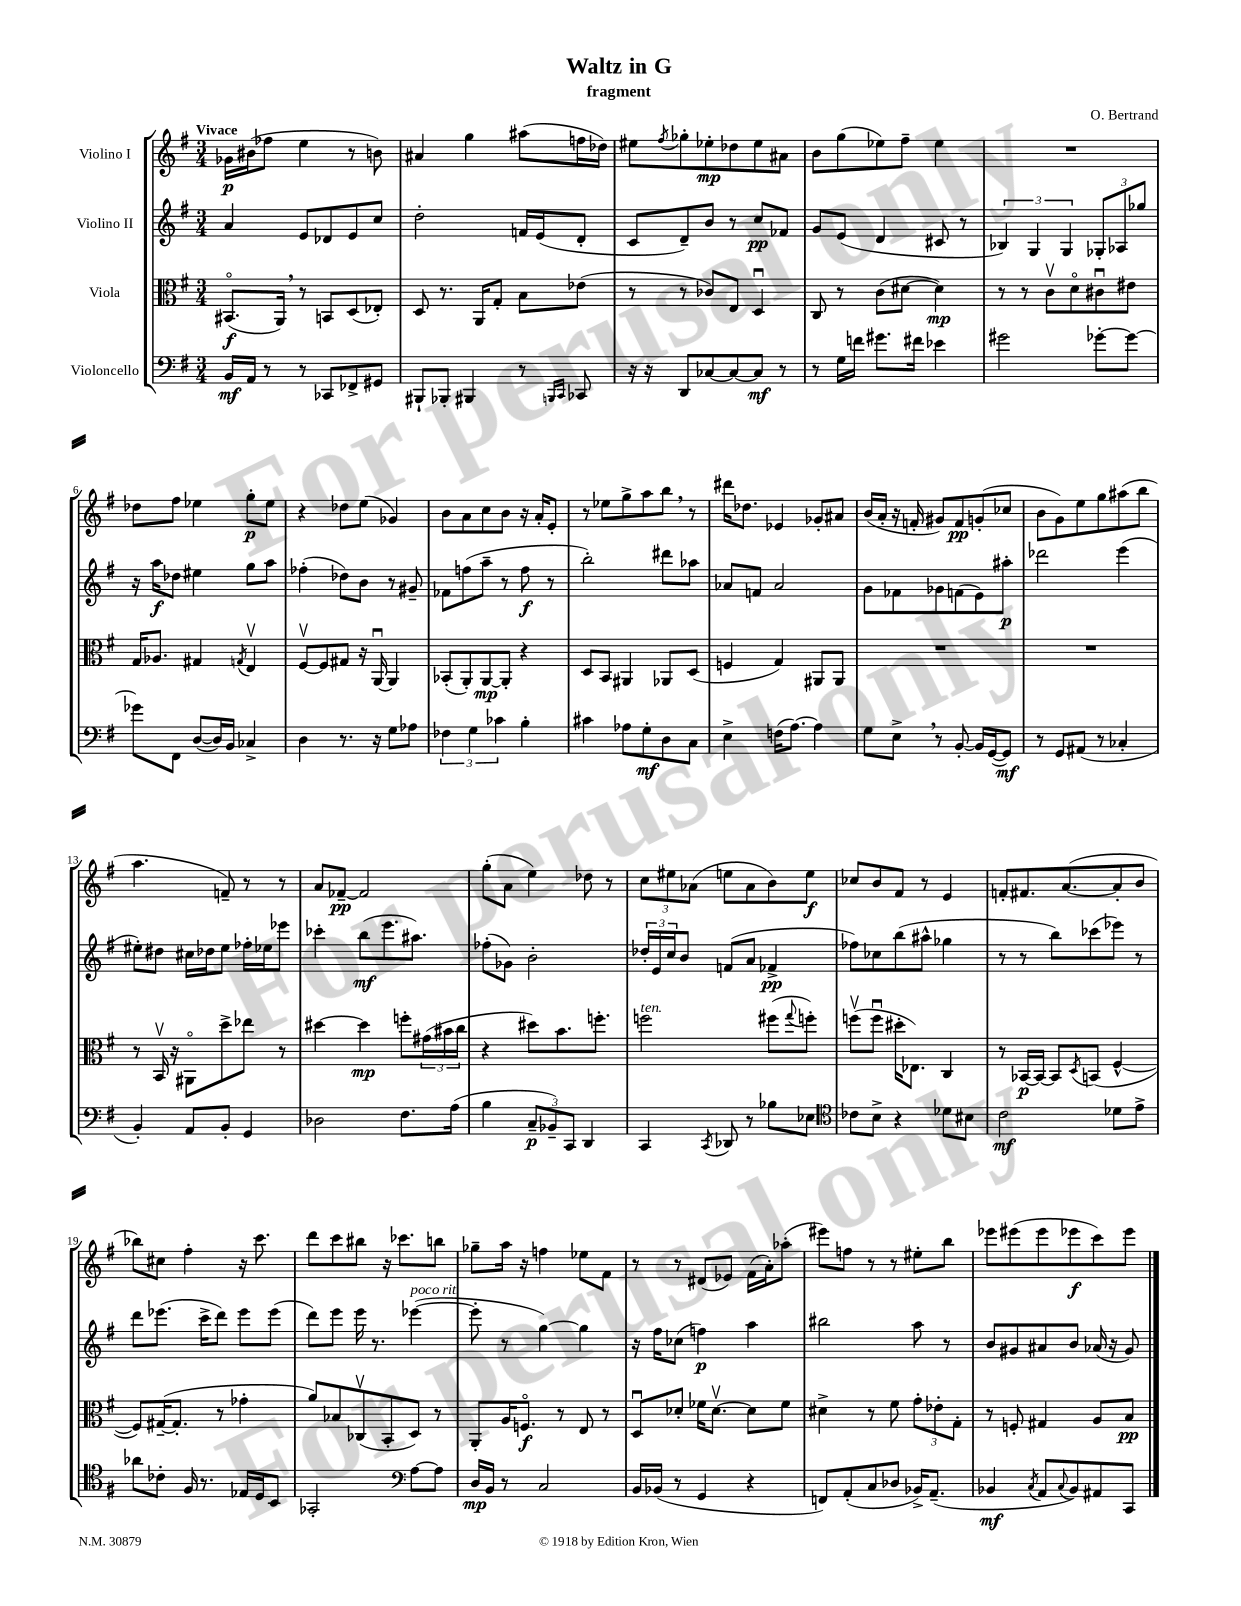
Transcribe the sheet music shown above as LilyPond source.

\header { title = "Waltz in G" composer = "O. Bertrand" subtitle = "fragment" }
<<
\new StaffGroup <<
\new Staff = "s0" \with { instrumentName = "Violino I" } {
    \clef treble \key g \major \numericTimeSignature \time 3/4 \tempo "Vivace"
    ges'16\p bis'16( fes''8 e''4 r8 b'8) |
    ais'4 g''4 ais''8( f''16 des''16) |
    eis''8 \acciaccatura { fis''8 } ges''8-. ees''8-.\mp des''8 ees''8 ais'8 |
    b'8 g''8( ees''8) fis''8-- ees''4 |
    R2. |
    des''8 fis''8 ees''4 g''8-.\p ees''8 |
    r4 des''8 e''8( ges'4) |
    b'8 a'8 c''8 b'8 r16 a'16-. e'8-. |
    r8 ees''8 g''8-> a''8 b''8 \breathe r8 |
    dis'''16 des''8. ees'4 ges'8-. ais'8 |
    b'16( a'16-. r16 f'16-. gis'8) f'8\pp g'8-.( ces''8 |
    b'8 g'8) e''8 g''8 ais''8( b''8 |
    a''4. f'8--) r8 r8 |
    a'8 fes'8~--\pp fes'2 |
    g''8-.( a'8 e''4) des''8 r8 |
    \tuplet 3/2 { c''8 eis''8 aes'8( } e''8 aes'8 b'8) e''8\f |
    ces''8 b'8 fis'8 r8 e'4 |
    f'8-. fis'8. a'8.~( a'8-. b'8 |
    bes''8) cis''8 fis''4-. r16 c'''8. |
    d'''8 c'''8 bis''8 r16 ces'''8. b''8 |
    ges''8-- a''16 r16 f''4 ees''8 fis'8 |
    r8 r8 dis'8( ees'8) fis'16( a'16-.) aes''8-.( |
    eis'''8) f''8 r8 r8 eis''8-. b''8 |
    ees'''8 eis'''8( eis'''8 ees'''8\f c'''8) ees'''8 \bar "|." |
}
\new Staff = "s1" \with { instrumentName = "Violino II" } {
    \clef treble \key g \major \numericTimeSignature \time 3/4
    a'4 e'8 des'8 e'8 c''8 |
    d''2-. f'16 e'16( d'8-. |
    c'8 d'8--) b'8 r8 c''8\pp fes'8 |
    g'8 e'8( d'4 cis'8 r8 |
    \tuplet 3/2 { bes4) g4 g4 } \tuplet 3/2 { ges8-. aes8 ges''8 } |
    r16 a''16\f des''8 eis''4 g''8 a''8 |
    fes''4-.( des''8) b'8 r8 gis'8-- |
    fes'8 f''8( a''8-- r8 f''8\f r8 |
    b''2-.) dis'''8 aes''8 |
    aes'8 f'8 aes'2 |
    g'8 fes'8 ges'8 f'8( e'8) ais''8-.\p |
    des'''2 e'''4( |
    eis''8-.) dis''8 cis''16 des''16 eis''8 fes''16-. ees''16 ees'''8 |
    ces'''4-. b''8\mf( e'''8. ais''8.) |
    fes''8-.( ges'8) b'2-. |
    \tuplet 3/2 { des''16-. e'16 c''16 } b'8 f'8( a'8 fes'4->\pp |
    fes''8) ces''8 b''8( ais''8-^ ges''4 |
    r8 r8 b''8) ces'''8( ees'''8) r8 |
    d'''8 ees'''8.( c'''16-> d'''8) ees'''8 ees'''8( |
    d'''8) e'''8 e'''16 r8. ees'''4~^\markup { \italic "poco rit." }( |
    ees'''8-. r8 g''4~) g''4 |
    r16 fis''16 ces''8( f''4\p) a''4 |
    bis''2 a''8 r8 |
    b'8 gis'8 ais'8 b'8 aes'16( r16 gis'8) \bar "|." |
}
\new Staff = "s2" \with { instrumentName = "Viola" } {
    \clef alto \key g \major \numericTimeSignature \time 3/4
    bis,8.\flageolet\f( a,16) \breathe r8 b,8 d8( ees8-.) |
    d8 r8. a,16 g8-. b8 ees'8( |
    r8 r8 ces'8) e8 d4\downbow |
    c8 r8 c'8( dis'8~ dis'4\mp) |
    r8 r8 c'8\upbow d'8\flageolet cis'8\downbow eis'8 |
    g16 aes8. gis4 \acciaccatura { g8 } e4\upbow |
    fis8~\upbow fis8 gis8 r16 a,16~\downbow a,4 |
    bes,8-.( a,8-.) a,8~\mp a,8-. r4 |
    d8 b,8 ais,4 aes,8 d8( |
    f4 g4) ais,8 ais,8 |
    R2. |
    R2. |
    r8 b,16\upbow r16 ais,8\flageolet d''8-> ees''8 r8 |
    dis''4~ dis''4\mp f''8-. \tuplet 3/2 { gis'16( bis'16 c''16 } |
    r4 dis''8) b'8. f''8.-. |
    f''2^\markup { \italic "ten." } fis''8( \appoggiatura { g''8 } f''8-.) |
    f''8\upbow( f''8\downbow dis''16-. ees8.) c4 |
    r8 bes,16~\p bes,16~ bes,8 \acciaccatura { d8 } b,8( fis4~-^ |
    fis8) gis16~--( gis8.-. r8 ges'4-. |
    a'8) bes8 ces8\upbow( b,8-. d8) r8 |
    a,8-. a16 f8.\flageolet\f r8 e8 r8 |
    d8\downbow des'8-. fes'16 des'8.~\upbow des'8 fes'8 |
    dis'4-> r8 fis'8 \tuplet 3/2 { g'8-. ees'8-. g8-. } |
    r8 f8-. gis4 a8 b8\pp \bar "|." |
}
\new Staff = "s3" \with { instrumentName = "Violoncello" } {
    \clef bass \key g \major \numericTimeSignature \time 3/4
    b,16\mf a,16 r8 r8 ces,8 fes,8-> gis,8 |
    bis,,8-! bes,,8-. bis,,4 r8 \grace { b,,16 c,16 } ces,8 |
    r16 r16 d,8 ces8~ ces8~ ces8\mf r8 |
    r8 g16 f'16 gis'8. fis'16 ees'4 |
    gis'2 ges'8~-. ges'8~ |
    ges'8 fis,8 d8~( d16) b,16 ces4-> |
    d4 r8. r16 g8 aes8 |
    \tuplet 3/2 { fes4 g4 ces'4 } b4-. |
    cis'4 aes8 g8-.\mf d8 c8 |
    e4-> f16( a8.~) a4 |
    g8 e8-> \breathe r8 b,8~-. b,16 g,16~( g,8\mf) |
    r8 g,8 ais,8( r8 ces4-. |
    b,4-.) a,8 b,8-. g,4 |
    des2 fis8. a16( |
    b4 \tuplet 3/2 { c8--\p bes,8--) c,8 } d,4 |
    c,4 \acciaccatura { c,8 } des,8 r8 bes8 ees8 |
    \clef tenor ces'8 b8-> r4 des'8 bis8 |
    c'2\mf des'8 e'8-> |
    aes'8 ces'8-. fis16 r8. ees16 d16 b,8 |
    ges,2-. \clef bass a8~ a8 |
    d16\mp b,16 r8 c2 |
    b,16 bes,16( r8 g,4 r4 |
    f,8) a,8-.( c8 des8 bes,16->) a,8.--( |
    bes,4\mf \acciaccatura { c8 } a,8 \appoggiatura { c8 } bes,8) ais,8 c,8 \bar "|." |
}
>>
>>
